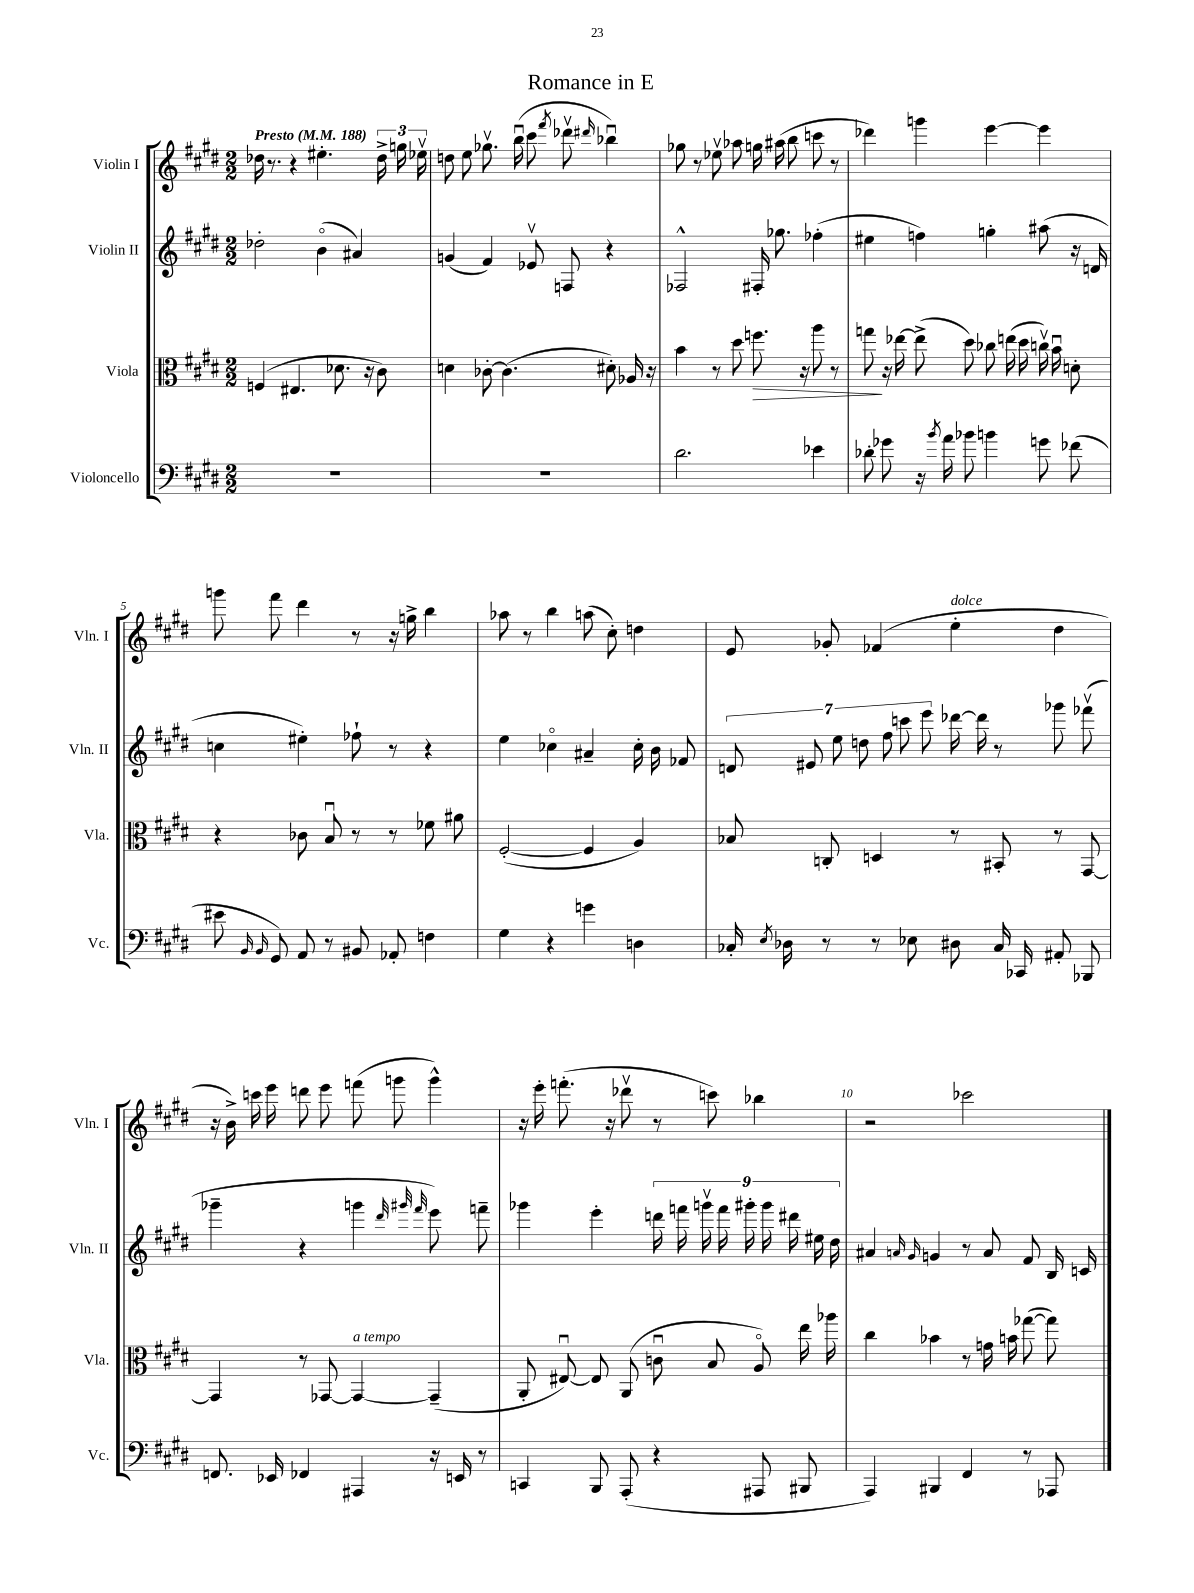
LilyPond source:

\header { title = "Romance in E" }
<<
\new StaffGroup <<
\new Staff = "s0" \with { instrumentName = "Violin I" shortInstrumentName = "Vln. I" } {
    \clef treble \key e \major \numericTimeSignature \time 2/2 \tempo "Presto" 4 = 188
    \autoBeamOff des''16 r8. r4 eis''4.-. \tuplet 3/2 { des''16-> g''16 ees''16\upbow } |
    d''8 e''8 ges''8.\upbow b''16\downbow( cis'''8 \acciaccatura { fis'''8 } des'''8\upbow \grace { dis'''16 } bes''4\downbow) |
    ges''8 r8 ees''8\upbow aes''8 g''16 ais''16( b''8 c'''8 r8 |
    des'''4) g'''4 e'''4~ e'''4 |
    g'''8 fis'''8 dis'''4 r8 r16 g''16-> b''4 |
    aes''8 r8 b''4 a''8( cis''8-.) d''4 |
    e'8 ges'8-. fes'4( e''4-.^\markup { \italic "dolce" } dis''4 |
    r16 b'16->) c'''16 e'''16 d'''8 e'''8 f'''8( g'''8 g'''4-^) |
    r16 e'''16-. f'''8.-.( r16 des'''8\upbow r8 c'''8) bes''4 |
    r2 ces'''2 \bar "|." |
}
\new Staff = "s1" \with { instrumentName = "Violin II" shortInstrumentName = "Vln. II" } {
    \clef treble \key e \major \numericTimeSignature \time 2/2
    \autoBeamOff des''2-. b'4\flageolet( ais'4) |
    g'4( fis'4) ees'8\upbow f8 r4 |
    fes2-^ fis16-. ges''8. fes''4-.( |
    eis''4 f''4) g''4-. ais''8( r16 d'16 |
    c''4 eis''4-.) fes''8-! r8 r4 |
    e''4 ces''4\flageolet ais'4-- ces''16-. b'16 fes'8 |
    \tuplet 7/4 { d'8 eis'8 e''8 d''8 fis''8 c'''8 e'''8 } des'''16~ des'''16 r8 ges'''8 fes'''8\upbow( |
    ges'''4-- r4 g'''4 \grace { dis'''32 gis'''32 fis'''32 } e'''8) f'''8-- |
    ges'''4 e'''4-. \tuplet 9/8 { d'''16 f'''16 g'''16\upbow f'''16 gis'''16-. gis'''16 dis'''16 eis''16 dis''16 } |
    ais'4 \grace { a'16 gis'16 } g'4 r8 a'8 fis'8 b16 c'16 \bar "|." |
}
\new Staff = "s2" \with { instrumentName = "Viola" shortInstrumentName = "Vla." } {
    \clef alto \key e \major \numericTimeSignature \time 2/2
    \autoBeamOff f4( eis4. des'8. r16 cis'8) |
    d'4 ces'8~-. ces'4.( dis'8-.) aes16 r16 |
    b'4 r8 dis''8 f''8.\> r16 a''8 r8 |
    g''8\! r16 ees''16~ ees''8->( dis''8) ces''8 e''16( dis''16 c''16\upbow) b'16\downbow d'8-. |
    r4 ces'8 b8\downbow r8 r8 fes'8 ais'8 |
    fis2~-.( fis4 a4) |
    bes8 c8-. d4 r8 bis,8-. r8 gis,8~ |
    gis,4 r8 ges,8~ ges,4~^\markup { \italic "a tempo" } ges,4--( |
    a,8-. eis8~\downbow) eis8 a,8( c'8\downbow b8 a8\flageolet) e''16 aes''16 |
    cis''4 bes'4 r8 g'16 b'16 ges''8~( ges''8) \bar "|." |
}
\new Staff = "s3" \with { instrumentName = "Violoncello" shortInstrumentName = "Vc." } {
    \clef bass \key e \major \numericTimeSignature \time 2/2
    \autoBeamOff R1 |
    R1 |
    dis'2. ees'4 |
    des'8-. ges'8 r16 \acciaccatura { b'8 } a'16 bes'8 b'4 g'8 fes'8( |
    eis'8 \grace { b,16 b,16 } gis,8) a,8 r8 bis,8 aes,8-. f4 |
    gis4 r4 g'4 d4 |
    ces16-. \acciaccatura { e8 } des16 r8 r8 ees8 dis8 ces16 ces,16 ais,8-. bes,,8 |
    f,8. ees,16 fes,4 ais,,4 r16 e,16 r8 |
    c,4 b,,8 a,,8-.( r4 ais,,8 bis,,8 |
    a,,4) bis,,4 fis,4 r8 aes,,8 \bar "|." |
}
>>
>>
\layout { \context { \Score \override BarNumber.break-visibility = ##(#f #t #t) barNumberVisibility = #(every-nth-bar-number-visible 5) } }
